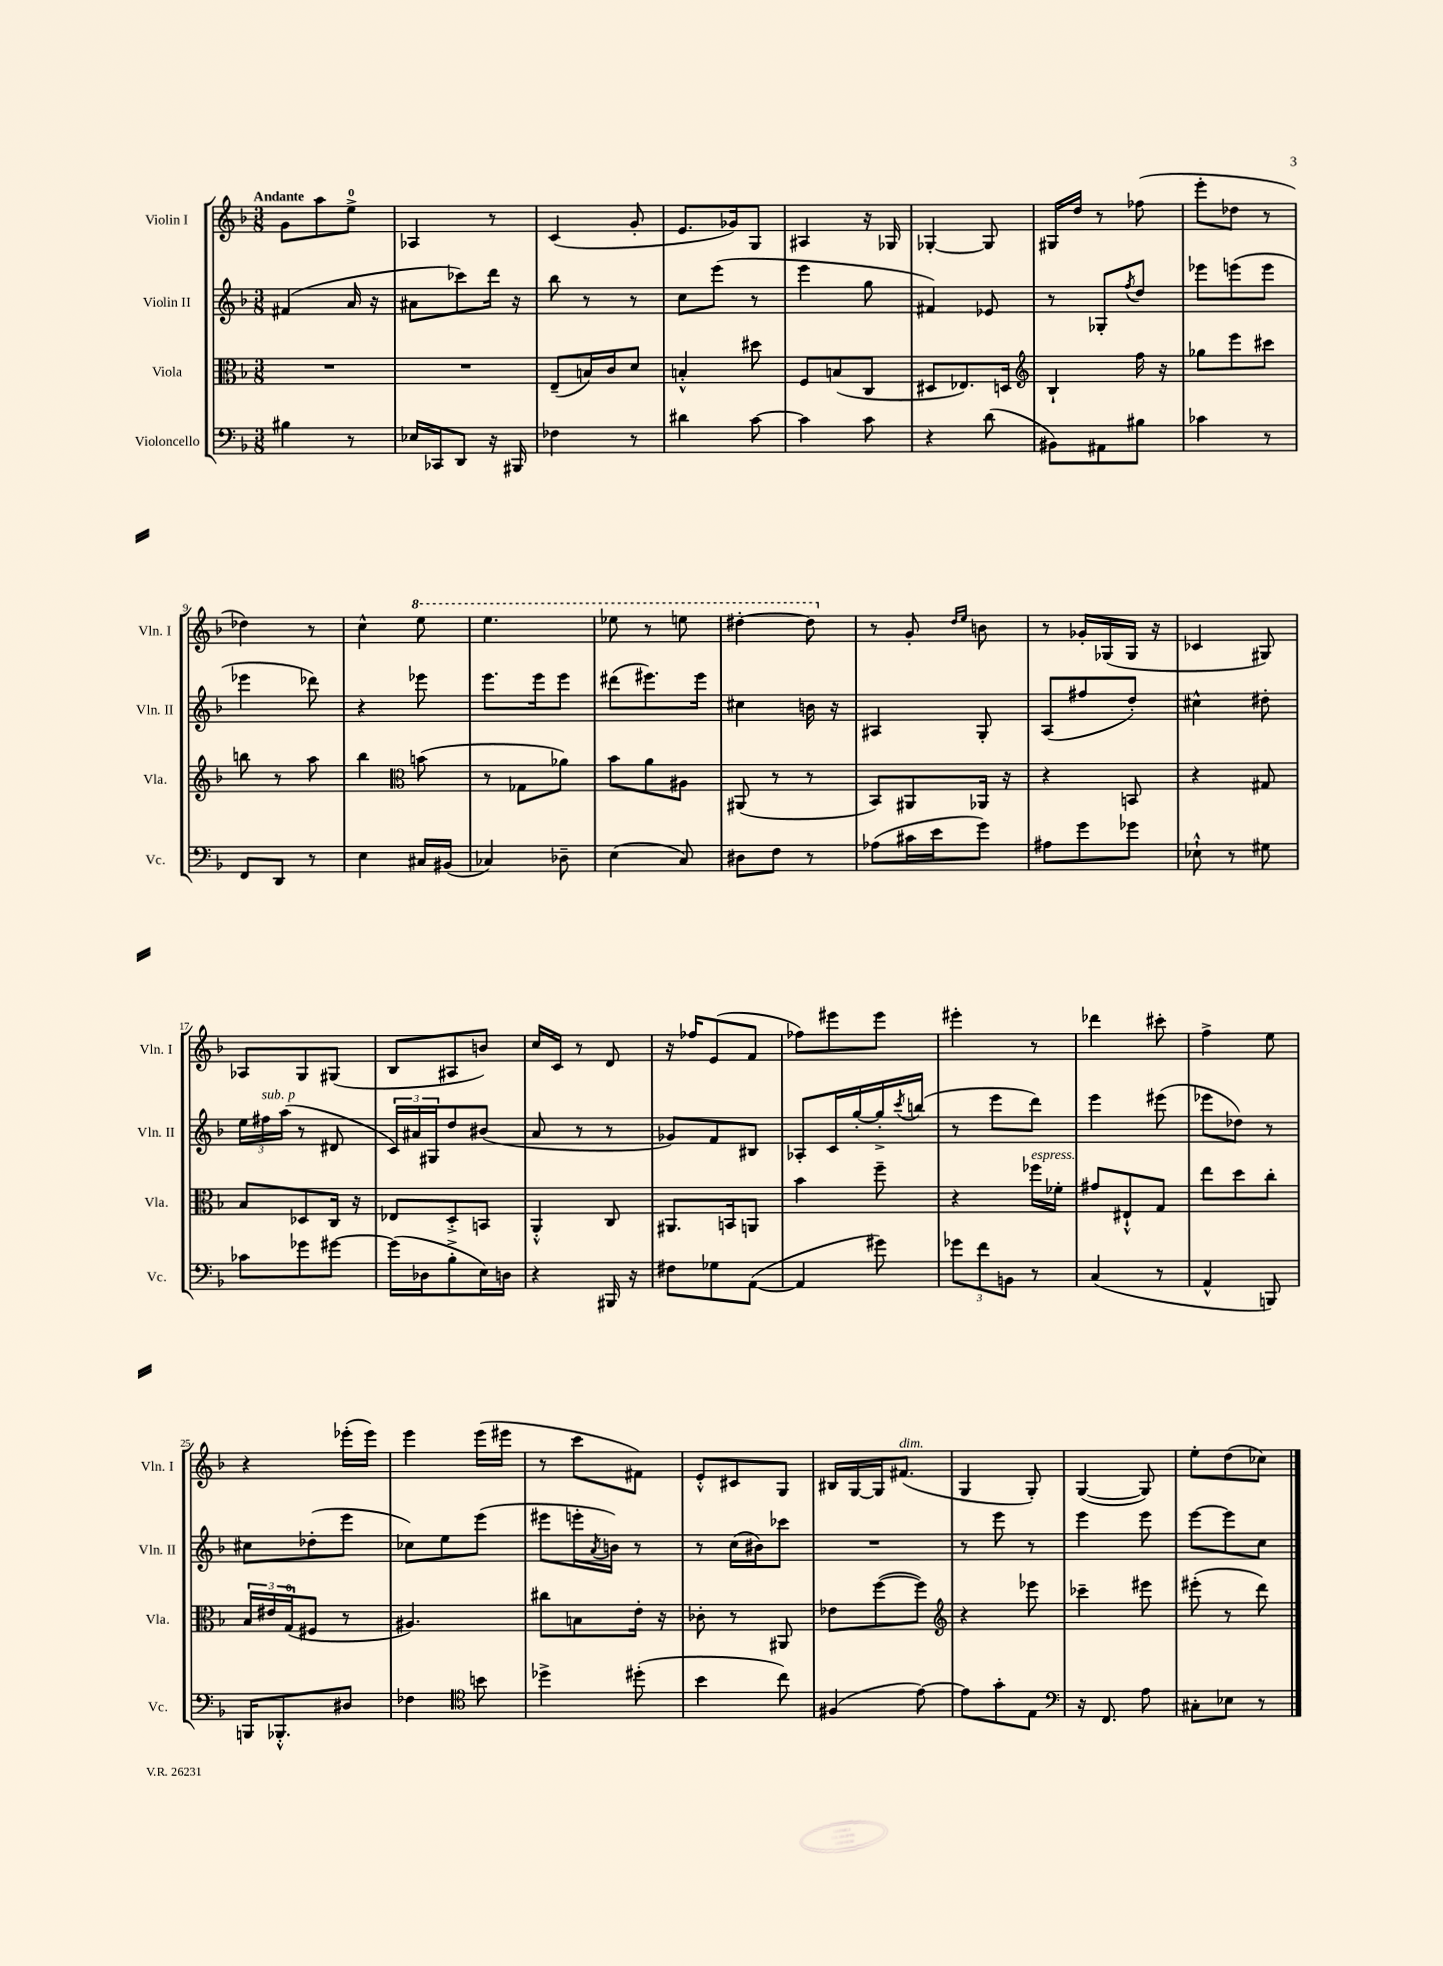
<<
\new StaffGroup <<
\new Staff = "s0" \with { instrumentName = "Violin I" shortInstrumentName = "Vln. I" } {
    \clef treble \key f \major \numericTimeSignature \time 3/8 \tempo "Andante"
    g'8 a''8 e''8-0-> |
    aes4 r8 |
    c'4( g'8-. |
    e'8. ges'16) g8 |
    ais4 r16 ges16 |
    ges4~-. ges8 |
    gis16 d''16 r8 fes''8( |
    e'''8-. des''8 r8 |
    des''4) r8 |
    c''4-^ \ottava #1 e'''8 |
    e'''4. |
    ees'''8 r8 e'''8 |
    dis'''4~-. dis'''8 \ottava #0 |
    r8 g'8-. \grace { d''16 e''16 } b'8 |
    r8 ges'16-. ges16( ges16 r16 |
    ces'4 gis8) |
    aes8 g8 gis8( |
    bes8 ais8 b'8) |
    c''16 c'16 r8 d'8 |
    r16 fes''16 e'8( f'8 |
    fes''8) eis'''8 eis'''8 |
    eis'''4-. r8 |
    des'''4 cis'''8-. |
    f''4-> e''8 |
    r4 ees'''16-.( ees'''16) |
    e'''4 e'''16( eis'''16 |
    r8 c'''8 fis'8) |
    e'8-.-^ cis'8 g8 |
    bis16 g16~ g16 fis'8.^\markup { \italic "dim." }( |
    g4 g8-.) |
    g4~( g8) |
    e''8-. d''8( ces''8) \bar "|." |
}
\new Staff = "s1" \with { instrumentName = "Violin II" shortInstrumentName = "Vln. II" } {
    \clef treble \key f \major \numericTimeSignature \time 3/8
    fis'4( a'16 r16 |
    ais'8 ces'''8) d'''16 r16 |
    bes''8 r8 r8 |
    c''8 e'''8( r8 |
    e'''4 g''8 |
    fis'4) ees'8 |
    r8 ges8-. \acciaccatura { f''8 } d''8 |
    ees'''8 e'''8( e'''8 |
    ees'''4 des'''8) |
    r4 ees'''8 |
    e'''8. e'''16 e'''8 |
    dis'''8( eis'''8.) eis'''16 |
    cis''4 b'16 r16 |
    ais4 g8-. |
    a8( fis''8 d''8-.) |
    cis''4-^ dis''8-. |
    \tuplet 3/2 { e''16 fis''16^\markup { \italic "sub. p" } a''16( } r8 dis'8 |
    \tuplet 3/2 { c'16) ais'16 gis16 } d''8 bis'8( |
    a'8 r8 r8 |
    ges'8) f'8 bis8 |
    aes8-. c'16 g''16~-. g''16-.-> \acciaccatura { c'''8 } b''16( |
    r8 e'''8 d'''8) |
    e'''4 eis'''8( |
    ees'''8 des''8) r8 |
    cis''8 des''8-.( e'''8 |
    ces''8) e''8 e'''8( |
    eis'''8 e'''16-. \acciaccatura { a'8 } b'16) r8 |
    r8 c''16( bis'16) ces'''8 |
    R4. |
    r8 e'''8 r8 |
    e'''4 e'''8 |
    e'''8~ e'''8 c''8 \bar "|." |
}
\new Staff = "s2" \with { instrumentName = "Viola" shortInstrumentName = "Vla." } {
    \clef alto \key f \major \numericTimeSignature \time 3/8
    R4. |
    R4. |
    e8--( b16) c'16 d'8 |
    b4-.-^ dis''8 |
    f8 b8( c8 |
    dis8 ees8.) d16 |
    \clef treble bes4-! f''16 r16 |
    ges''8 e'''8 cis'''8 |
    b''8 r8 a''8 |
    bes''4 \clef alto b'8( |
    r8 ges8 aes'8) |
    bes'8 a'8 ais8 |
    ais,8( r8 r8 |
    bes,8) ais,8 aes,16 r16 |
    r4 b,8 |
    r4 gis8 |
    bes8 des8 c16 r16 |
    ees8 d8-.-> b,8 |
    a,4-.-^ c8 |
    ais,8. b,16 a,8 |
    bes'4 f''8-- |
    r4 fes''16^\markup { \italic "espress." } fes'16-. |
    gis'8 eis8-!-^ g8 |
    e''8 d''8 c''8-. |
    \tuplet 3/2 { bes16 eis'16 g16-0( } fis8 r8 |
    ais4.) |
    cis''8 b8 e'16-. r16 |
    ces'8-. r8 ais,8 |
    ees'8 f''8~( f''8) |
    \clef treble r4 ees'''8 |
    ces'''4-- eis'''8 |
    eis'''8-.( r8 d'''8) \bar "|." |
}
\new Staff = "s3" \with { instrumentName = "Violoncello" shortInstrumentName = "Vc." } {
    \clef bass \key f \major \numericTimeSignature \time 3/8
    bis4 r8 |
    ees16 ces,16 d,8 r16 bis,,16 |
    fes4 r8 |
    dis'4 c'8~ |
    c'4 c'8 |
    r4 d'8( |
    bis,8) ais,8 bis8 |
    ces'4 r8 |
    f,8 d,8 r8 |
    e4 cis16 bis,16( |
    ces4) des8-- |
    e4( c8) |
    dis8 f8 r8 |
    aes8( cis'16 e'16 g'8) |
    ais8 g'8 ges'8 |
    ees8-!-^ r8 gis8 |
    ces'8 ges'8 gis'8~ |
    gis'16( des16 bes8-.-> e16) d16 |
    r4 bis,,16 r16 |
    fis8 ges8 a,8~( |
    a,4 gis'8) |
    \tuplet 3/2 { ges'8 f'8 b,8 } r8 |
    c4( r8 |
    a,4-^ b,,8) |
    b,,16 bes,,8.-.-^ dis8 |
    fes4 \clef tenor b'8 |
    des''4-> dis''8-.( |
    bes'4 c''8) |
    fis4( e'8~) |
    e'8 g'8-. e8 |
    \clef bass r16 f,8. a8 |
    cis8-. ees8 r8 \bar "|." |
}
>>
>>
